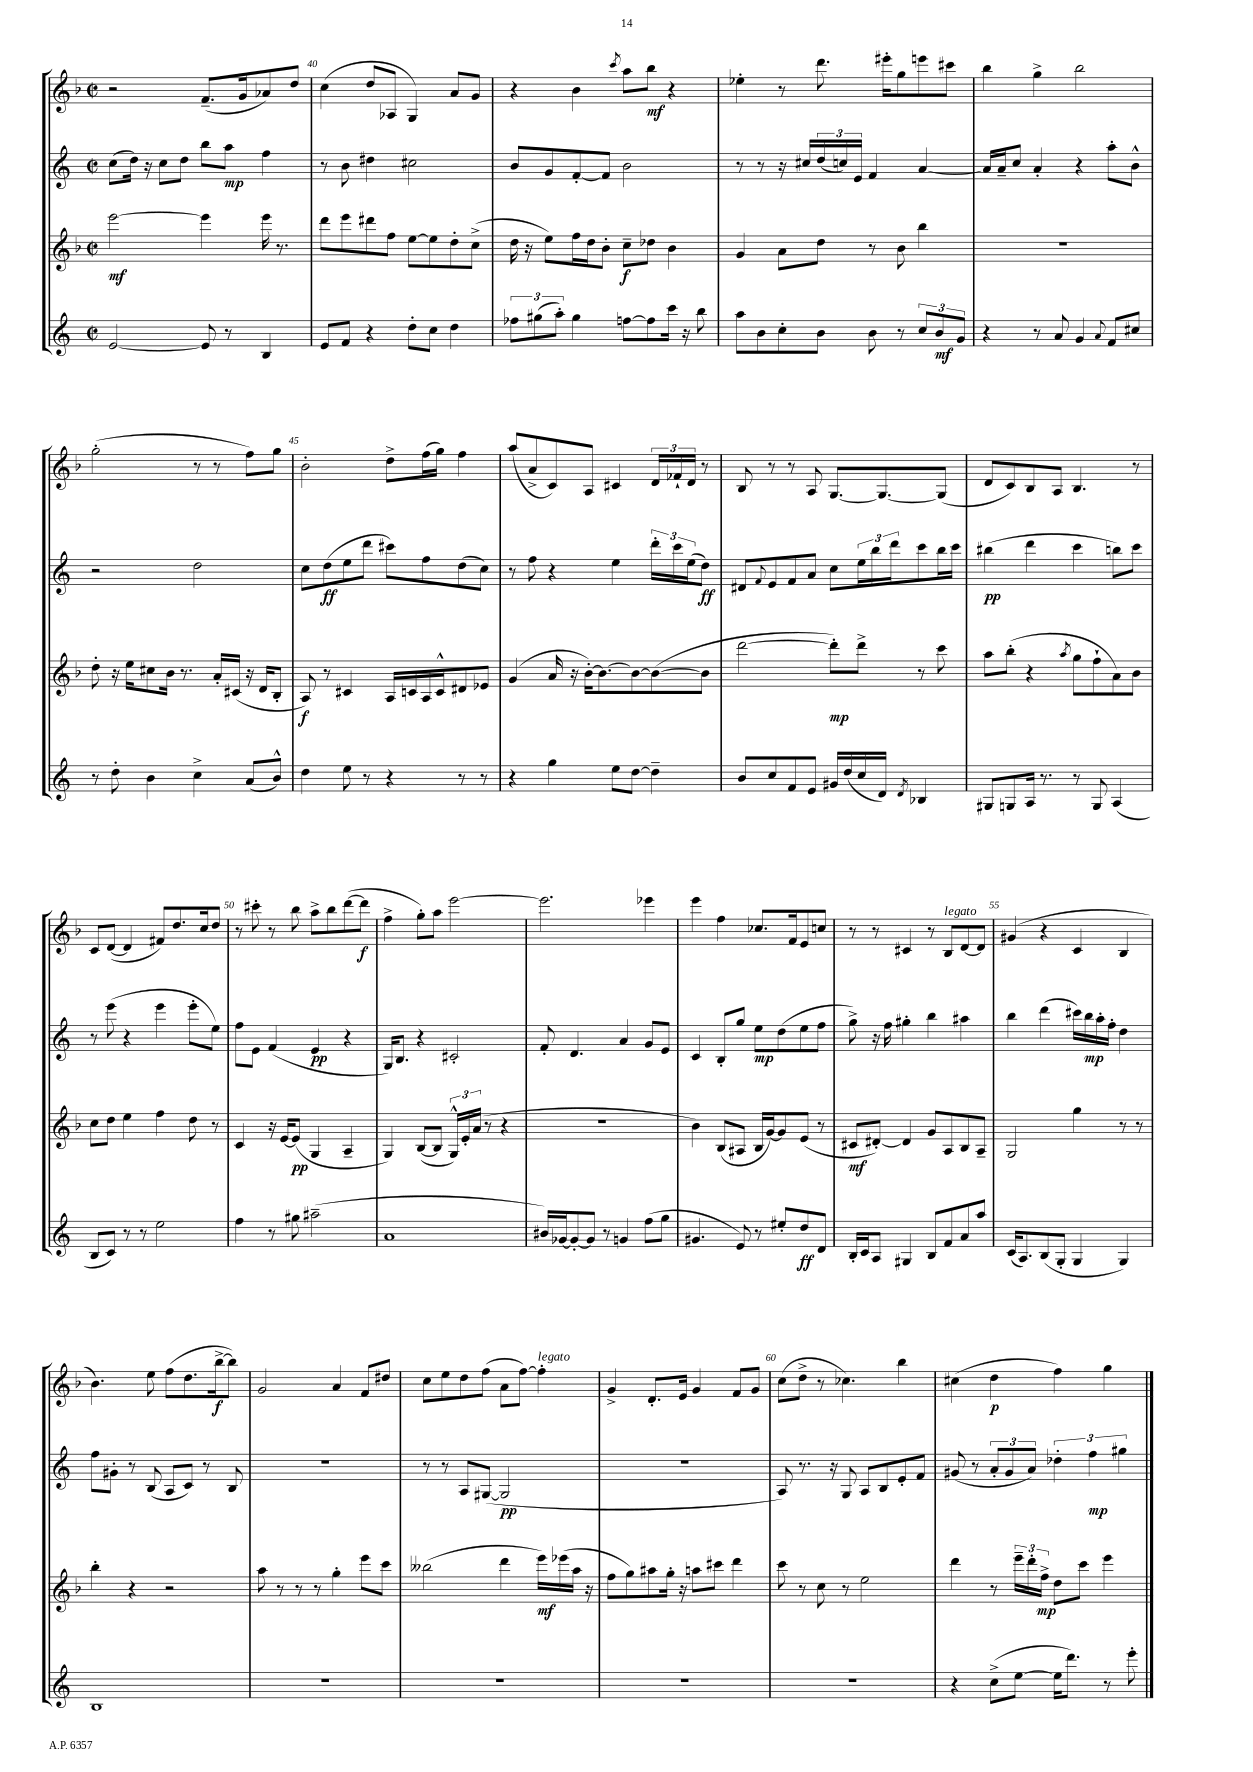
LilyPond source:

<<
\new StaffGroup <<
\new Staff = "s0" {
    \clef treble \key f \major \defaultTimeSignature \time 2/2
    r2 f'8.--( g'16 aes'8) d''8 |
    c''4( d''8 aes8 g4) a'8 g'8 |
    r4 bes'4 \acciaccatura { c'''8 } a''8 bes''8\mf r4 |
    ees''4-. r8 d'''8. eis'''16-. g''8 e'''8 cis'''8 |
    bes''4 g''4-> bes''2 |
    g''2-.( r8 r8 f''8) g''8 |
    bes'2-. d''8-> f''16( g''16) f''4 |
    a''8( a'8-> c'8) a8 cis'4 \tuplet 3/2 { d'16 fes'16-! d'16 } r8 |
    bes8 r8 r8 a8 g8.~ g8.~ g8( |
    d'8 c'8) bes8 a8 bes4. r8 |
    c'8 d'8~( d'4 fis'8) d''8. c''16 d''8 |
    r8 cis'''8-. r8 bes''8 a''8-> bes''8 d'''8~( d'''8\f |
    f''4-> g''8-.) a''8 e'''2~ |
    e'''2. ees'''4 |
    e'''4 f''4 ces''8. f'16 e'8 c''8 |
    r8 r8 cis'4 r8 bes8^\markup { \italic "legato" } d'8~ d'8 |
    gis'4( r4 c'4 bes4 |
    bes'4.) e''8 f''8( d''8. bes''16~->\f bes''8) |
    g'2 a'4 f'8 dis''8 |
    c''8 e''8 d''8 f''8( a'8 f''8~) f''4-.^\markup { \italic "legato" } |
    g'4-> d'8.-. e'16 g'4 f'8 g'8 |
    c''8( d''8-> r8 ces''4.) bes''4 |
    cis''4( d''4\p f''4) g''4 \bar "|." |
}
\new Staff = "s1" {
    \clef treble \key c \major \defaultTimeSignature \time 2/2
    c''8( d''16) r16 c''8 d''8 b''8 a''8\mp f''4 |
    r8 b'8 dis''4 cis''2 |
    b'8 g'8 f'8~-. f'8 b'2 |
    r8 r8 r16 cis''16 \tuplet 3/2 { d''16( c''16) e'16 } f'4 a'4~ |
    a'16 a'16-- c''8 a'4-. r4 a''8-. b'8-^ |
    r2 d''2 |
    c''8 d''8\ff( e''8 d'''8 cis'''8) f''8 d''8( c''8) |
    r8 f''8 r4 e''4 \tuplet 3/2 { d'''16-. c'''16 e''16( } d''8\ff) |
    dis'8 \appoggiatura { f'8 } e'8 f'8 a'8 c''8 \tuplet 3/2 { e''16 b''16 d'''16 } c'''8 b''16 c'''16 |
    bis''4\pp( d'''4 c'''4 b''8) c'''8 |
    r8 e'''8( r4 e'''4 e'''8-. e''8) |
    f''8 e'8 f'4( e'4\pp r4 |
    g16) b8. r4 cis'2-. |
    f'8-. d'4. a'4 g'8 e'8 |
    c'4 b8-. g''8 e''8\mp d''8( e''8 f''8 |
    g''8->) r16 f''16 gis''4-. b''4 ais''4 |
    b''4 d'''4( cis'''16) b''16\mp a''16-. f''16-. d''4 |
    f''8 gis'8-. r8 b8( a8 c'8) r8 b8 |
    R1 |
    r8 r8 a8 gis8~( gis2\pp |
    r1 |
    a8) r8. r16 g8 a8 b8 e'8-. f'8 |
    gis'8( r8 \tuplet 3/2 { a'8-. gis'8 a'8) } \tuplet 3/2 { des''4-. f''4\mp gis''4 } \bar "|." |
}
\new Staff = "s2" {
    \clef treble \key f \major \defaultTimeSignature \time 2/2
    e'''2~\mf e'''4 e'''16 r8. |
    d'''8 e'''8 dis'''8 f''8 e''8~ e''8 d''8-. c''8->( |
    d''16 r16 e''8) f''16 d''16 bes'8-. c''8--\f des''8 bes'4 |
    g'4 a'8 d''8 r8 bes'8 bes''4 |
    R1 |
    d''8-. r16 e''16 cis''8 bes'16 r8. a'16-. cis'16( r16 d'16 bes8-. |
    a8\f) r8 cis'4 a16 c'16 a16 c'16-^ dis'8 ees'8 |
    g'4( a'16 r16 bes'16~-.) bes'8.~ bes'8~ bes'8~( bes'8 |
    d'''2~ d'''8-.\mp) d'''8-> r8 c'''8 |
    a''8 bes''8-.( r4 \acciaccatura { a''8 } g''8 f''8-! a'8) bes'8 |
    c''8 d''8 e''4 f''4 d''8 r8 |
    c'4 r16 e'16~ e'8\pp( g4 a4-- |
    g4) bes8~( bes8 \tuplet 3/2 { g16-^) e'16-. a'16( } r8 r4 |
    R1 |
    bes'4) bes8( ais8 bes16 g'16~) g'8 e'8( r8 |
    cis'8\mf dis'8~-.) dis'4 g'8 a8 bes8 a8-- |
    g2 g''4 r8 r8 |
    bes''4-. r4 r2 |
    a''8 r8 r8 r8 g''4-. e'''8 c'''8 |
    beses''2( d'''4 e'''16\mf) ees'''16( a''16 r16 |
    f''8 g''8) ais''8 g''16-. r16 a''8 cis'''8 d'''4 |
    c'''8 r8 c''8 r8 e''2 |
    d'''4 r8 \tuplet 3/2 { e'''16-- d'''16-. f''16->\mp } d''8 c'''8 e'''4 \bar "|." |
}
\new Staff = "s3" {
    \clef treble \key c \major \defaultTimeSignature \time 2/2
    e'2~ e'8 r8 b4 |
    e'8 f'8 r4 d''8-. c''8 d''4 |
    \tuplet 3/2 { fes''8 gis''8( a''8-.) } gis''4 f''8~ f''8 c'''16 r16 b''8 |
    a''8 b'8 c''8-. b'8 b'8 r8 \tuplet 3/2 { c''8 b'8\mf g'8 } |
    r4 r8 a'8 g'4 \appoggiatura { a'8 } f'8 cis''8 |
    r8 d''8-. b'4 c''4-> a'8( b'8-^) |
    d''4 e''8 r8 r4 r8 r8 |
    r4 g''4 e''8 d''8~ d''4-- |
    b'8 c''8 f'8 e'8 gis'16 d''16( c''16 d'16) \acciaccatura { d'8 } bes4 |
    gis8 g8 a16 r8. r8 g8 a4( |
    b8 c'8) r8 r8 e''2 |
    f''4 r8 gis''8 ais''2--( |
    a'1 |
    bis'16) ges'16~ ges'8~-. ges'8 r8 g'4 f''8( g''8 |
    gis'4. e'8) r8 eis''8-. d''8\ff d'8 |
    b16-. c'16 a8 gis4 b8 f'8 a'8 a''8 |
    c'16( a8.) b8( g8-. g4 g4) |
    b1 |
    R1 |
    R1 |
    R1 |
    R1 |
    r4 c''8->( e''8~ e''16 d'''8.) r8 e'''8-. \bar "|." |
}
>>
>>
\layout { \context { \Score currentBarNumber = #39 \override BarNumber.break-visibility = ##(#f #t #t) barNumberVisibility = #(every-nth-bar-number-visible 5) } }
